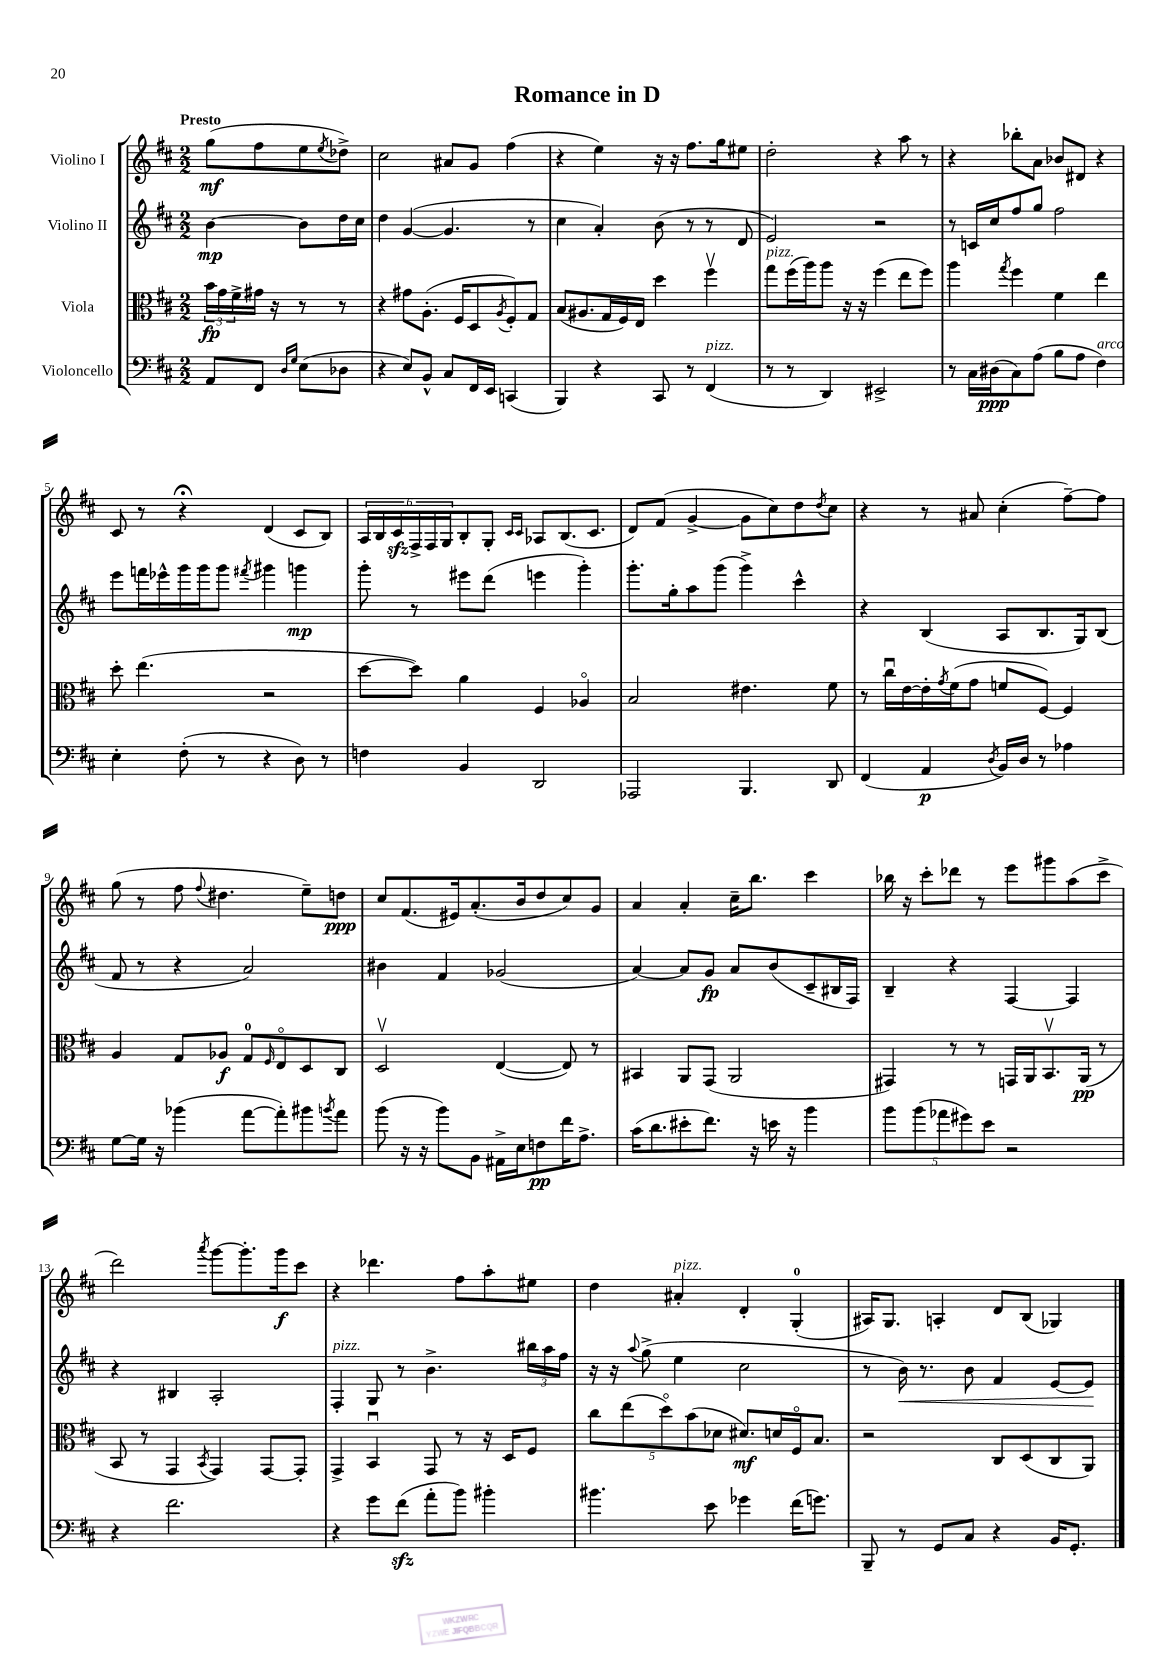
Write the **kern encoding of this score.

**kern	**kern	**kern	**kern
*staff4	*staff3	*staff2	*staff1
*clefF4	*clefC3	*clefG2	*clefG2
*k[f#c#]	*k[f#c#]	*k[f#c#]	*k[f#c#]
*M2/2	*M2/2	*M2/2	*M2/2
8AA/L	24b\LL	[4b\	(8gg\L
.	24g\	.	.
.	24f#^\	.	.
8FF#/J	16g#\JJ	.	8ff#\
.	16r	.	.
16qqD/LL	.	.	.
16qqG/JJ	.	.	.
(8E\L	8r	8b\]L	8ee\
.	.	.	8qee/
8D-\J	8r	16dd\L	8dd-^\J)
.	.	16cc#\JJ	.
=	=	=	=
4r	4r	4dd\	2cc#\
8E/L)	8g#\L	([4g/	.
8BB^^/J	(8.A'\J	.	.
8C#/L	.	4.g/]	8a#/L
.	16F#/LK	.	.
16FF#/L	8D/	.	8g/J
16EE/JJ	.	.	.
.	8qA/	.	.
(4CC/	8F#'/)	.	(4ff#\
.	8G/J	8r	.
=	=	=	=
4BBB/)	(8B/L	4cc#\	4r
.	8.A#/	.	.
4r	.	4a'/)	4ee\)
.	16G/L	.	.
.	16F#/)	.	.
.	16E/JJ	.	.
8CC#/	4dd\	(8b\	16r
.	.	.	16r
8r	.	8r	8.ff#\L
(4FF#/	4ff#v\	8r	.
.	.	.	16gg\k
.	.	8d/	8ee#\J
=	=	=	=
8r	8gg\L	2e/)	2dd'\
8r	(16ff#\L	.	.
.	16aa\J)	.	.
4DD/)	8aa\J	.	.
.	16r	.	.
.	16r	.	.
2EE#^/	(4ff#\	2r	4r
.	8ee\L	.	8aa\
.	8ff#\J)	.	8r
=	=	=	=
8r	4aa\	8r	4r
16C#\LL	.	16c/LL	.
(16D#\J	.	16cc#/J	.
.	8qgg/	.	.
8C#\)	4ff#\	8ff#/	8bb-'\L
(8A\J	.	8gg/J	8a\J
8B\L	4f#\	2ff#\	8b-/L
8A\J	.	.	8d#/J
4F#\)	4ee\	.	4r
=	=	=	=
4E'\	8dd'\	8eee\L	8c#/
.	(4.ee\	16fff\L	8r
.	.	16eee-^^\	.
(8F#'\	.	16ggg\	4r;
.	.	16ggg\J	.
8r	.	8ggg\J	.
.	.	8qfff#/	.
4r	2r	4ggg#\	(4d/
8D\)	.	4ggg\	8c#/L
8r	.	.	8B/J)
=	=	=	=
4F\	[8dd\L	8ggg'\	24A/LL
.	.	.	24B/
.	.	.	24c#/
.	8dd\]J)	8r	24F#^/
.	.	.	24F#/
.	.	.	24G/J
4BB/	4a\	8eee#\L	8B'/
.	.	(8ddd\J	8G'/J
.	.	.	16qqc#/LL
.	.	.	16qqc#/JJ
2DD/	4F#/	4eee\	8A-/L
.	.	.	(8.B/
.	4A-o/	4ggg'\)	.
.	.	.	8.c#/J
=	=	=	=
2AAA-/	2B/	8.ggg'\L	8d/L)
.	.	.	(8f#/J
.	.	16gg'\k	.
.	.	8aa\	[4g^/
.	.	(8ggg\J	.
4.BBB/	4.e#\	4ggg^\)	8g\]L
.	.	.	8cc#\)
.	.	4ccc#^^\	8dd\
.	.	.	8qdd/
8DD/	8f#\	.	8cc#\J
=	=	=	=
(4FF#/	8r	4r	4r
.	16cc#u\LL	.	.
.	[16e\	.	.
4AA/	16e'\]	(4B/	8r
.	8qg/	.	.
.	(16f#\J	.	.
.	8g\J	.	8a#/
8qD/	.	.	.
16BB/LL)	8f/L	8A/L	(4cc#'\
16D/JJ	.	.	.
8r	[8F#/J)	8.B/	.
4A-\	4F#/]	.	[8ff#~\L)
.	.	16G/k)	.
.	.	(8B/J	8ff#\]J
=	=	=	=
[8G\L	4A/	8f#/	(8gg\
16G\]Jk	.	8r	8r
16r	.	.	.
(4b-\	8G/L	4r	8ff#\
.	.	.	8qqff#/
.	8A-/J	.	4.dd#\
[8a\L	8G/L	2a/)	.
.	16qqF#/	.	.
8a'\])	8Eo/	.	.
8b#\	8D/	.	8ee~\L)
8qb/	.	.	.
8a\J	8C#/J	.	8dd\J
=	=	=	=
(8b\	2Dv/	4b#\	8cc#/L
16r	.	.	(8.f#/
16r	.	.	.
8b\L)	.	4f#/	.
.	.	.	16e#/k)
8BB\J	.	.	(8.a'/
16AA#^\LL	([4E/	(2g-/	.
16E\J	.	.	16b/k
8F\	.	.	8dd/
16f#\K	8E/])	.	8cc#/)
8.A^\J	.	.	.
.	8r	.	8g/J
=	=	=	=
(16c#\LK	4BB#/	[4a/)	4a/
8.d\	.	.	.
8e#'\	8AA/L	8a/]L	4a'/
8.f#\J)	(8GG/J	8g/J	.
.	2AA/	8a/L	16cc#~\LK
16r	.	.	8.bb\J
16e\	.	(8b/	.
16r	.	.	.
4b\	.	8c#~/	4ccc#\
.	.	16B#/L	.
.	.	16F#/JJ)	.
=	=	=	=
10b\L	4GG#/)	4B~/	16bb-\
.	.	.	16r
(10b\	.	.	.
.	.	.	8ccc#'\L
10a-\	.	.	.
.	8r	4r	8ddd-\J
10g#\)	.	.	.
.	8r	.	8r
10e\J	.	.	.
2r	16GG/LL	[4F#/	8eee\L
.	16AA/J	.	.
.	8.BBv/	.	8ggg#\
.	.	4F#/]	(8aa\
.	(16AA/Jk	.	.
.	8r	.	8ccc#^\J
=	=	=	=
4r	8BB/	4r	2ddd\)
.	8r	.	.
2.f#\	4GG/	4B#/	.
.	8qBB/	.	8qaaa/
.	4GG/)	2A'/	[8ggg\L
.	.	.	8.ggg'\]
.	[8GG/L	.	.
.	.	.	16ggg\k
.	8GG'/]J	.	8ccc#\J
=	=	=	=
4r	4GG^/	4F#'/	4r
8g\L	4BBu/	8G/	4.ddd-\
(8f#\J	.	8r	.
8a'\L	8GG/	4.b^\	.
8b\J)	8r	.	8ff#\L
4b#'\	16r	.	8aa'\
.	16D/LK	.	.
.	8F#/J	24bb#\LL	8ee#\J
.	.	24aa\	.
.	.	24ff#\JJ	.
=	=	=	=
4.b#\	10cc#\L	16r	4dd\
.	.	16r	.
.	(10ee\	.	.
.	.	8qqaa/	.
.	.	(8gg^\	.
.	10ddo\)	.	.
.	.	4ee\	4a#'/
.	(10b\	.	.
8e\	.	.	.
.	10d-\J	.	.
4g-\	8.d#/L)	2cc#\	4d'/
.	16d/L	.	.
(16f#\LK	16F#o/J	.	(4G'/
8.g\J)	8.B/J	.	.
=	=	=	=
8BBB~/	2r	8r	16A#/LK)
.	.	.	8.G/J
8r	.	16b\)	.
.	.	8.r	.
8GG/L	.	.	4A'/
8C#/J	.	8b\	.
4r	8C#/L	4f#/	8d/L
.	(8D/	.	(8B/J
16BB/LK	8C#/	[8e/L	4G-/)
8.GG'/J	.	.	.
.	8AA/J)	8e/]J	.
==	==	==	==
*-	*-	*-	*-
